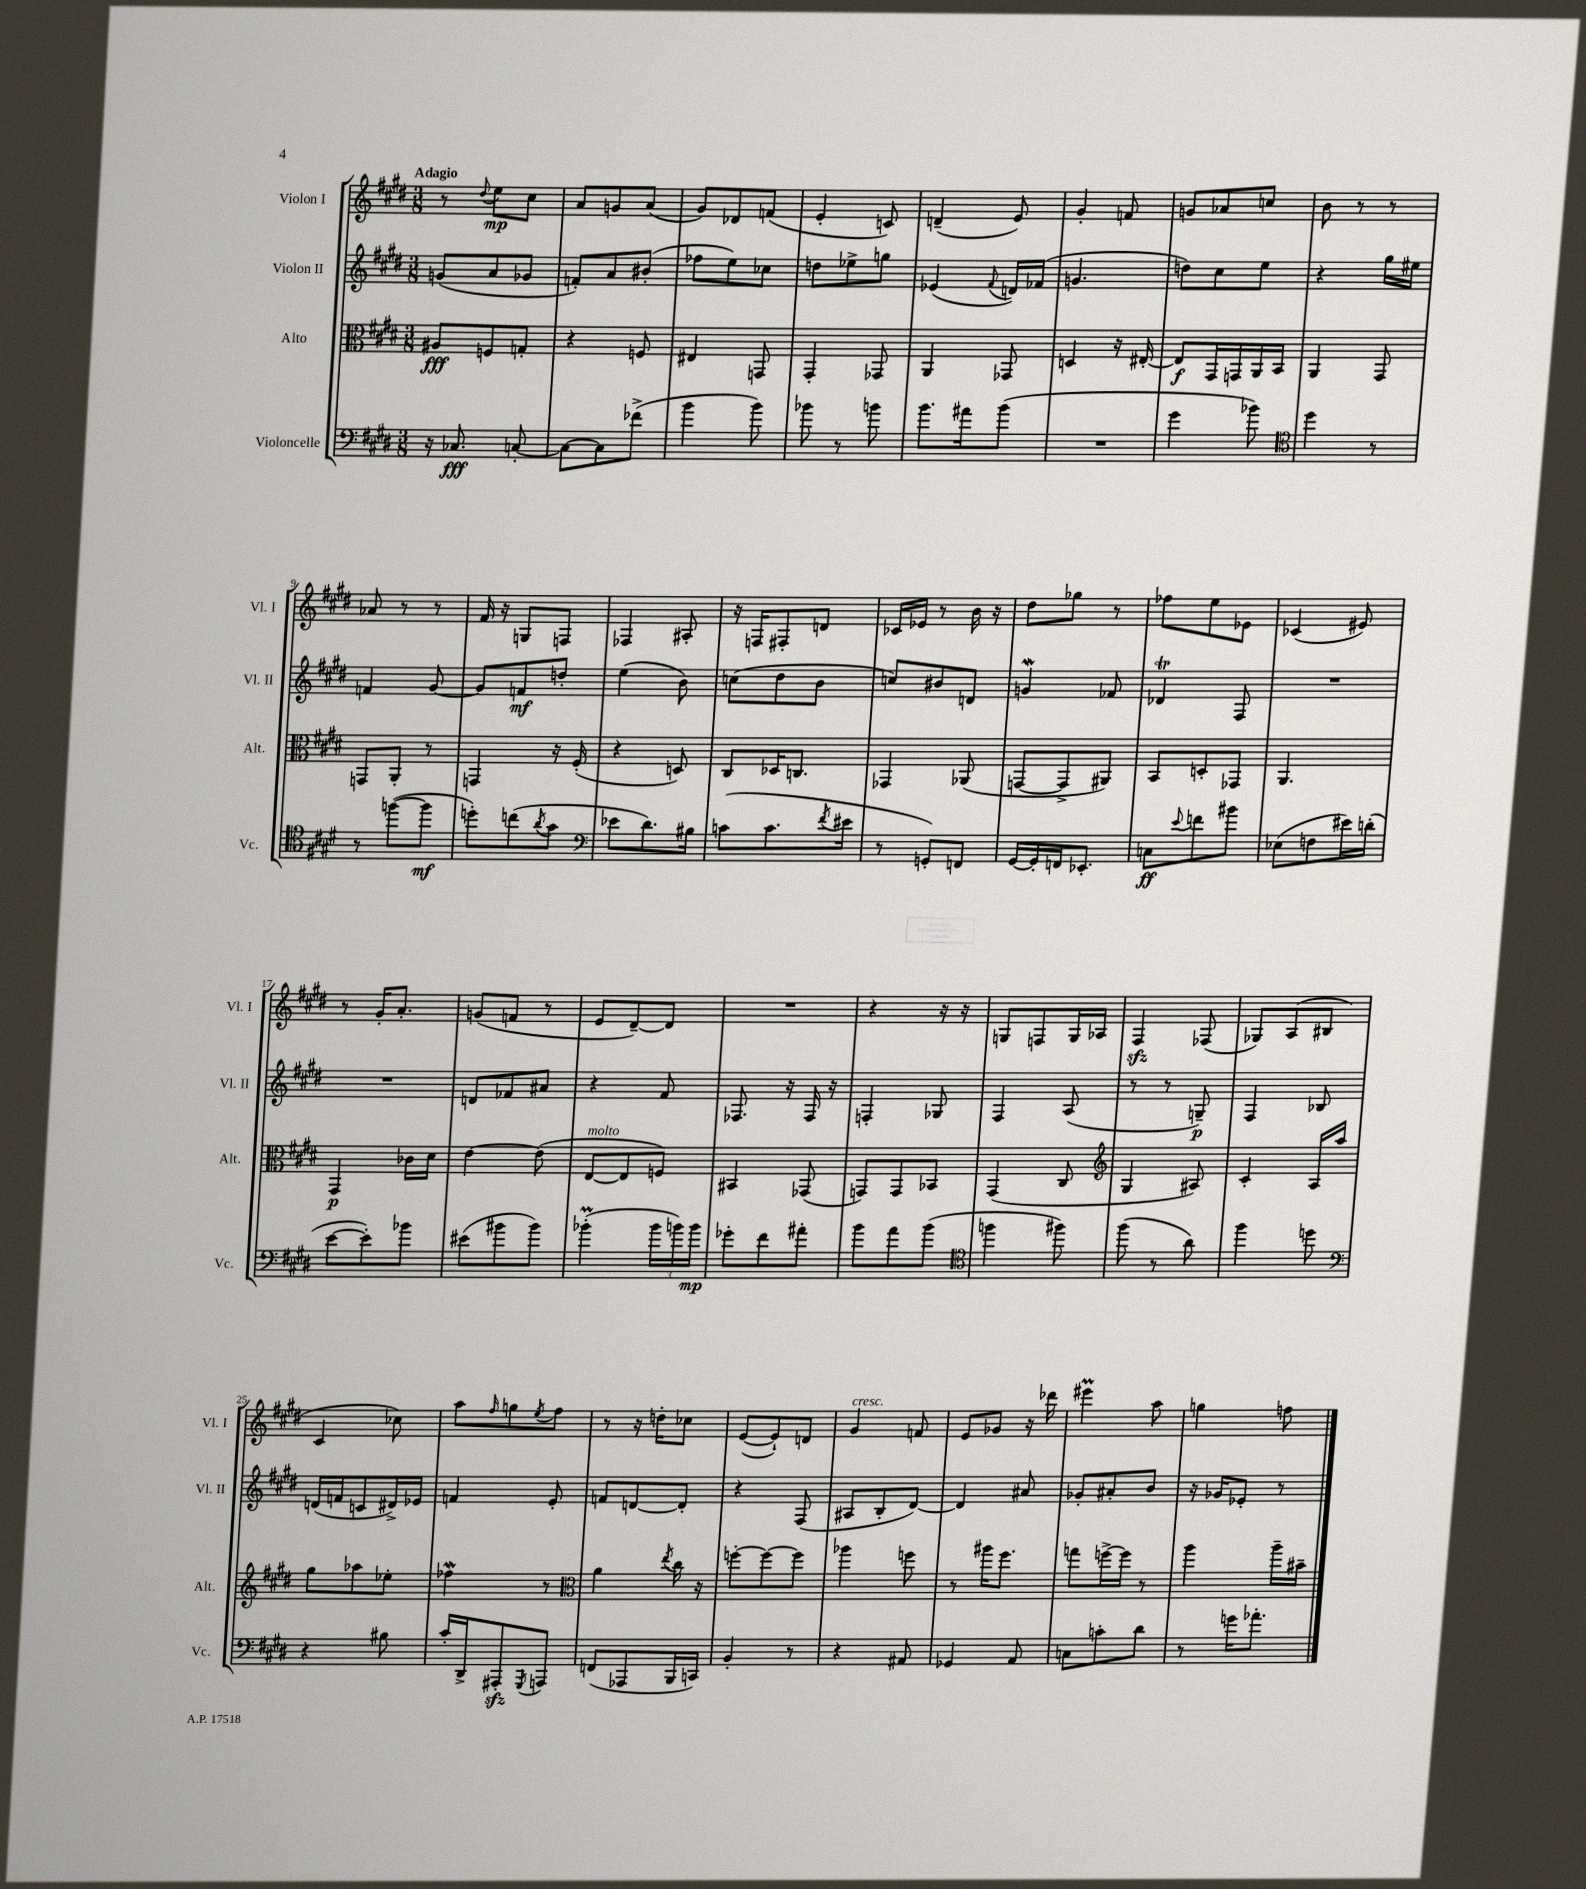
<<
\new StaffGroup <<
\new Staff = "s0" \with { instrumentName = "Violon I" shortInstrumentName = "Vl. I" } {
    \clef treble \key e \major \numericTimeSignature \time 3/8 \tempo "Adagio"
    r8 \appoggiatura { dis''8 } e''8\mp cis''8 |
    a'8 g'8 a'8( |
    gis'8) des'8 f'8( |
    e'4-. c'8) |
    d'4--( e'8) |
    gis'4-. f'8 |
    g'8 aes'8 c''8 |
    b'8 r8 r8 |
    aes'8 r8 r8 |
    fis'16 r16 g8 f8 |
    fes4 ais8-. |
    r16 f16 fis8-. d'8 |
    ces'16 ees'16 r8 b'16 r16 |
    dis''8 ges''8 r8 |
    fes''8 e''8 ees'8 |
    ces'4( eis'8) |
    r8 gis'16-. a'8.-. |
    g'8( f'8 r8 |
    e'8 dis'8~--) dis'8 |
    R4. |
    r4 r16 r16 |
    g8 f8 g16 aes16 |
    fis4\sfz fes8( |
    ges8) a8( bis8 |
    cis'4 ces''8) |
    a''8 \grace { fis''16 } g''8 \acciaccatura { e''8 } fis''8 |
    r8 r16 d''16-. ces''8 |
    e'8~( e'8-!) d'8 |
    gis'4^\markup { \italic "cresc." } f'8 |
    e'8 ges'8 r16 des'''16 |
    eis'''4\prall a''8 |
    g''4 f''8 \bar "|." |
}
\new Staff = "s1" \with { instrumentName = "Violon II" shortInstrumentName = "Vl. II" } {
    \clef treble \key e \major \numericTimeSignature \time 3/8
    g'8( a'8 ges'8 |
    f'8-.) a'8 bis'8-.( |
    fes''8 e''8) ces''8 |
    d''8 ees''8-> g''8 |
    ees'4( \appoggiatura { fis'8 } d'16) fes'16( |
    g'4. |
    d''8) cis''8 e''8 |
    r4 gis''16 eis''16 |
    f'4 gis'8~ |
    gis'8 f'8\mf d''8-. |
    e''4( b'8) |
    c''8( dis''8 b'8 |
    c''8) bis'8 d'8 |
    g'4\mordent fes'8 |
    des'4\trill fis8 |
    R4. |
    R4. |
    d'8 fes'8 ais'8 |
    r4 fis'8 |
    fes8. r16 fes16 r16 |
    f4-. ges8 |
    fis4 a8( |
    r8 r8 g8--\p) |
    fis4 bes8 |
    d'16( f'16 c'8 dis'16->) ees'16 |
    f'4 e'8-. |
    f'8 d'8~ d'8-. |
    r4 fis8( |
    ais8 b8-. dis'8~) |
    dis'4 ais'8 |
    ges'8-. ais'8-. b'8 |
    r16 ges'16 ees'8-. r8 \bar "|." |
}
\new Staff = "s2" \with { instrumentName = "Alto" shortInstrumentName = "Alt." } {
    \clef alto \key e \major \numericTimeSignature \time 3/8
    ais8\fff f8 g8-. |
    r4 f8 |
    eis4 g,8 |
    gis,4-. ges,8 |
    a,4 ges,8 |
    d4 r16 eis16~-. |
    eis8\f gis,16 g,16 a,16 b,16 |
    a,4 gis,8 |
    g,8 a,8-. r8 |
    g,4 r16 fis16-.( |
    r4 d8) |
    cis8 des16 c8. |
    ges,4 aes,8( |
    g,8~ g,8-> ais,8) |
    b,8 d8-. ges,8 |
    a,4. |
    gis,4\p ces'16 dis'16 |
    e'4~ e'8( |
    e8~^\markup { \italic "molto" } e8 f8) |
    bis,4 ges,8( |
    g,8) g,8 bes,8 |
    gis,4( cis8 |
    \clef treble gis4 ais8) |
    cis'4-. a16 a''16 |
    gis''8 aes''8 ees''8-. |
    fes''4\mordent r8 |
    \clef alto a'4 \acciaccatura { e''8 } cis''16 r16 |
    f''8~-. f''8~ f''8 |
    aes''4 f''8 |
    r8 ais''16 fis''8. |
    g''8 f''16~-> f''16 r8 |
    a''4 a''16-- bis'16-- \bar "|." |
}
\new Staff = "s3" \with { instrumentName = "Violoncelle" shortInstrumentName = "Vc." } {
    \clef bass \key e \major \numericTimeSignature \time 3/8
    r16 ces8.\fff c8~-. |
    c8~ c8 fes'8->( |
    b'4 b'8) |
    bes'8 r8 b'8 |
    b'8. ais'16 b'8( |
    R4. |
    gis'4 bes'8) |
    \clef tenor dis''4 r8 |
    r8 f''8~( f''8\mf |
    d''8-.) c''8( \acciaccatura { a'8 } gis'8 |
    \clef bass ees'8 dis'8.) bis16 |
    c'8( c'8. \acciaccatura { fis'8 } eis'16 |
    r8 g,8-.) f,8 |
    gis,16~ gis,16-. f,16 ees,8.-. |
    c8\ff \appoggiatura { e'8 } f'8 bis'8 |
    ees8( f8 eis'16) d'16-.( |
    e'8~ e'8-.) bes'8 |
    eis'8( bis'8 bis'8) |
    bes'4-.\prall( \tuplet 3/2 { bes'16 b'16) b'16\mp } |
    ges'8-. fis'8 ais'8-. |
    b'8 a'8 b'8( |
    \clef tenor f''4 fis''8) |
    fis''8( r8 a'8) |
    fis''4 d''8 |
    \clef bass r4 bis8 |
    cis'16-. dis,16-> ais,,8-.\sfz \acciaccatura { gis,,8 } a,,8 |
    f,8( aes,,8 b,,16 c,16) |
    b,4-. r8 |
    r4 ais,8 |
    ges,4 a,8 |
    c8 c'8-. dis'8 |
    r8 g'16 aes'8.-. \bar "|." |
}
>>
>>
